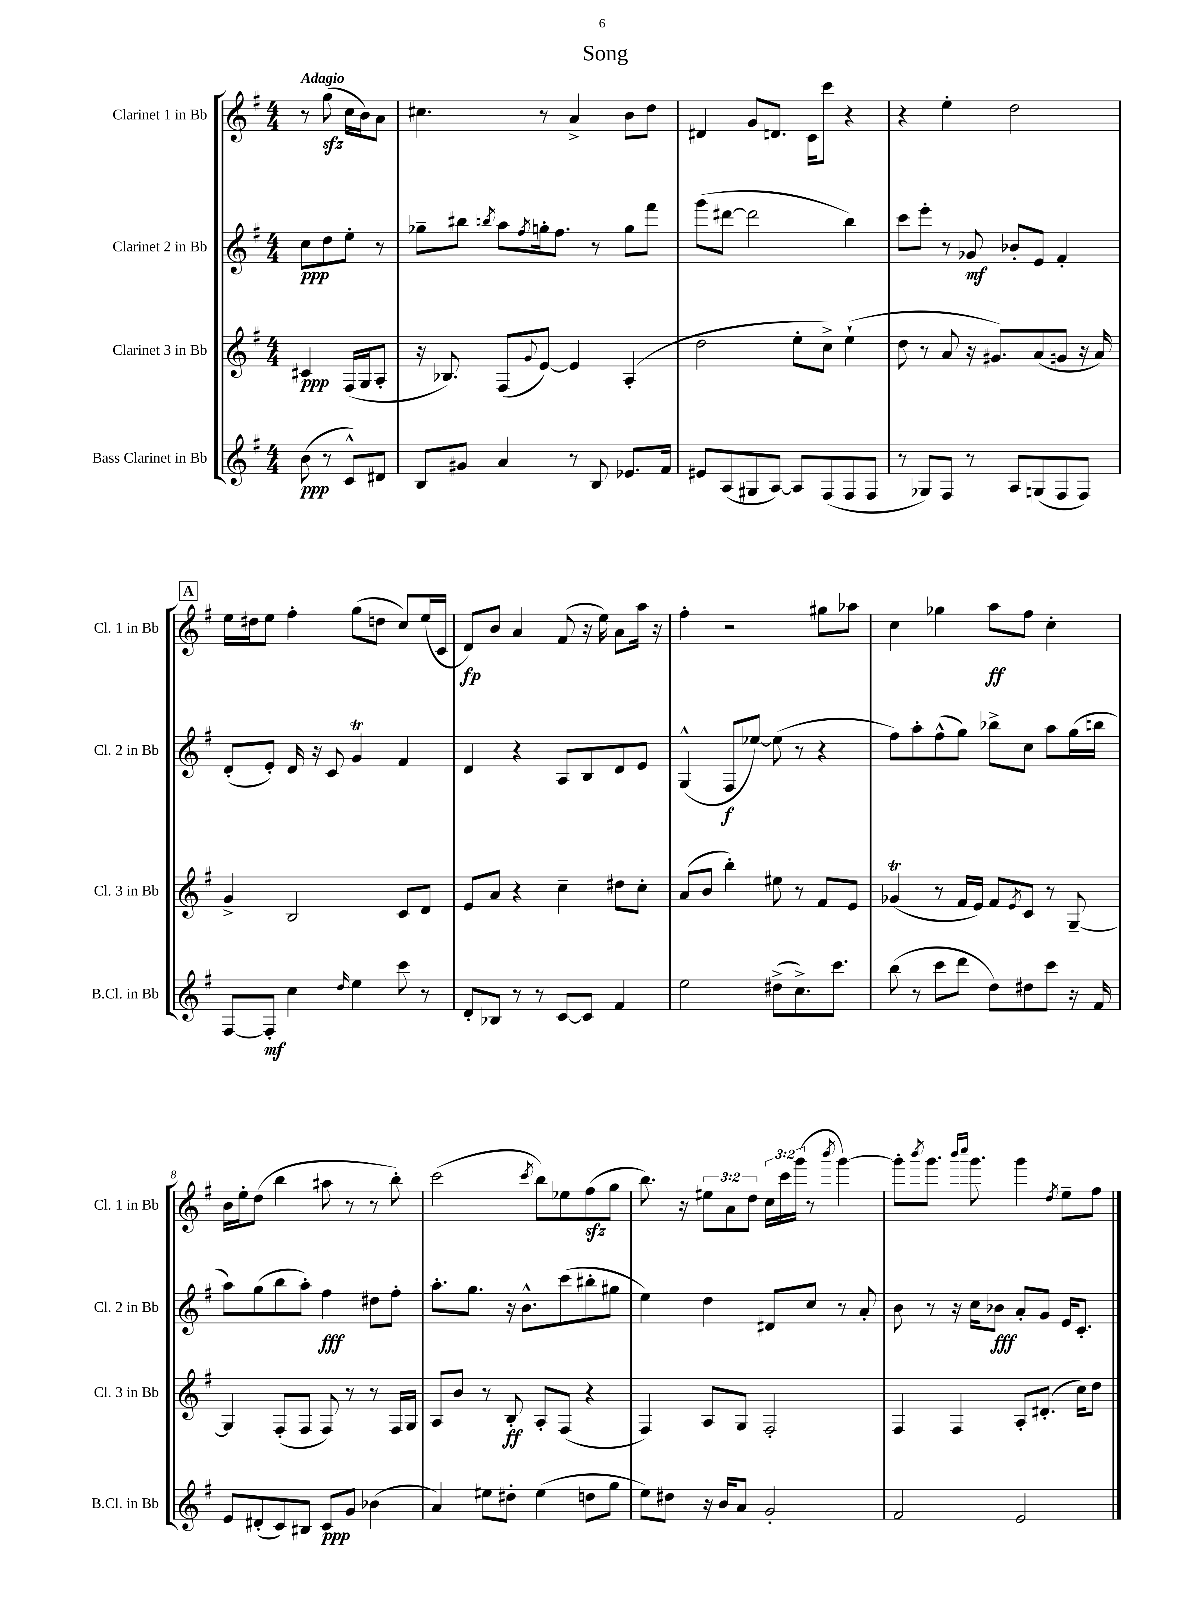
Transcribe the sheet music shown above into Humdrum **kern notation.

**kern	**dynam	**kern	**dynam	**kern	**dynam	**kern	**dynam
*part4	*part4	*part3	*part3	*part2	*part2	*part1	*part1
*staff4	*staff4	*staff3	*staff3	*staff2	*staff2	*staff1	*staff1
*I"Bass Clarinet in Bb	*	*I"Clarinet 3 in Bb	*	*I"Clarinet 2 in Bb	*	*I"Clarinet 1 in Bb	*
*I'B.Cl. in Bb	*	*I'Cl. 3 in Bb	*	*I'Cl. 2 in Bb	*	*I'Cl. 1 in Bb	*
*clefG2	*	*clefG2	*	*clefG2	*	*clefG2	*
*k[f#]	*	*k[f#]	*	*k[f#]	*	*k[f#]	*
*M4/4	*	*M4/4	*	*M4/4	*	*M4/4	*
=	=	=	=	=	=	=	=
!	!	!	!	!	!	!LO:TX:a:B:t=Adagio	!
(8b\	ppp	4c#X/	ppp	8cc\L	ppp	8r	.
8r	.	.	.	8dd\	.	(8ggzz\	.
8c^^/L)	.	(16F#/LL	.	8ee'\J	.	16cc\LL	.
.	.	16G/J	.	.	.	16b\J)	.
8d#X/J	.	8A'/J	.	8r	.	8a\J	.
=1	=1	=1	=1	=1	=1	=1	=1
8B/L	.	16r	.	8gg-X~\L	.	4.cc#X\	.
.	.	8.B-X/)	.	.	.	.	.
8g#X/J	.	.	.	8bb#X\J	.	.	.
.	.	.	.	8qbbn/	.	.	.
4a/	.	(8F#/L	.	8aa\L	.	.	.
.	.	8qqg/	.	8qff#/	.	.	.
.	.	[8e/J)	.	16ggn'\k	.	8r	.
.	.	.	.	8.ff#\J	.	.	.
8r	.	4e/]	.	.	.	4a^/	.
8B/	.	.	.	8r	.	.	.
8.e-X/L	.	(4A'/	.	8gg\L	.	8b\L	.
.	.	.	.	8fff#\J	.	8dd\J	.
16f#/Jk	.	.	.	.	.	.	.
=2	=2	=2	=2	=2	=2	=2	=2
8e#X/L	.	2dd\	.	(8ggg\L	.	4d#X/	.
(8A/	.	.	.	[8ddd#X\J	.	.	.
8G#X/	.	.	.	2ddd#\]	.	8g/L	.
[8A/J)	.	.	.	.	.	8.dn/J	.
8A/L]	.	8ee'\L	.	.	.	.	.
.	.	.	.	.	.	16c\KL	.
(8F#/	.	8cc^\J)	.	.	.	8ccc\J	.
8F#/	.	(4ee`\	.	4bb\)	.	4r	.
8F#/J	.	.	.	.	.	.	.
=3	=3	=3	=3	=3	=3	=3	=3
8r	.	8dd\	.	8ccc\L	.	4r	.
8G-X/L)	.	8r	.	8eee'\J	.	.	.
8F#/J	.	8a/	.	8r	.	4ee'\	.
8r	.	16r	.	8g-X/	mf	.	.
.	.	8.g#X/L)	.	.	.	.	.
8A/L	.	.	.	8b-X'/L	.	2dd\	.
(8Gn/	.	(8a/	.	8e/J	.	.	.
8F#/	.	8gn/J	.	4f#'/	.	.	.
8F#/J)	.	16r	.	.	.	.	.
.	.	16a/)	.	.	.	.	.
!!LO:LB:g=z
!!LO:REH:place=s1:t=A
=4	=4	=4	=4	=4	=4	=4	=4
[8F#/L	.	4g^/	.	(8d'/L	.	16ee\LL	.
.	.	.	.	.	.	16dd#X\J	.
8F#'/J]	mf	.	.	8e'/J)	.	8ee\J	.
4cc\	.	2B/	.	16d/	.	4ff#'\	.
.	.	.	.	16r	.	.	.
.	.	.	.	8c/	.	.	.
16qqdd/	.	.	.	.	.	.	.
4ee\	.	.	.	4gT/	.	(8gg\L	.
.	.	.	.	.	.	8ddn\J	.
8ccc\	.	8c/L	.	4f#/	.	8cc/L)	.
8r	.	8d/J	.	.	.	(16ee/L	.
.	.	.	.	.	.	16c/JJ	.
=5	=5	=5	=5	=5	=5	=5	=5
8d'/L	.	8e/L	.	4d/	.	8d/L)	fp
8B-X/J	.	8a/J	.	.	.	8b/J	.
8r	.	4r	.	4r	.	4a/	.
8r	.	.	.	.	.	.	.
[8c/L	.	4cc~\	.	8A/L	.	(8f#/	.
8c/J]	.	.	.	8B/	.	16r	.
.	.	.	.	.	.	16ee\)	.
4f#/	.	8dd#X\L	.	8d/	.	8a\L	.
.	.	8cc'\J	.	8e/J	.	16aa\Jk	.
.	.	.	.	.	.	16r	.
=6	=6	=6	=6	=6	=6	=6	=6
2ee\	.	(8a/L	.	(4G^^/	.	4ff#'\	.
.	.	8b/J	.	.	.	.	.
.	.	4bb'\)	.	8F#/L	f	2r	.
.	.	.	.	[8ee-X/J)	.	.	.
(8dd#X^\L	.	8ee#X\	.	(8ee-\]	.	.	.
8.cc^\)	.	8r	.	8r	.	.	.
.	.	8f#/L	.	4r	.	8gg#X\L	.
8.ccc\J	.	.	.	.	.	.	.
.	.	8e/J	.	.	.	8aa-X\J	.
=7	=7	=7	=7	=7	=7	=7	=7
(8bb\	.	(4g-XT/	.	8ff#\L)	.	4cc\	.
8r	.	.	.	8aa'\	.	.	.
8ccc\L	.	8r	.	(8ff#^^\	.	4gg-X\	.
8ddd\J	.	16f#/LL	.	8gg\J)	.	.	.
.	.	16e/JJ)	.	.	.	.	.
8dd\L)	.	8f#/L	.	8bb-X^\L	.	8aa\L	ff
.	.	8qe/	.	.	.	.	.
8dd#X\	.	8c/J	.	8cc\J	.	8ff#\J	.
8ccc\J	.	8r	.	8aa\L	.	4cc'\	.
16r	.	[8G~/	.	(16gg\L	.	.	.
16f#/	.	.	.	16bbn\JJ	.	.	.
!!LO:LB:g=z
=8	=8	=8	=8	=8	=8	=8	=8
8e/L	.	4G/]	.	8aa\L)	.	16b\LL	.
.	.	.	.	.	.	16ee'\J	.
(8d#X'/	.	.	.	(8gg\	.	(8dd\J	.
8c/)	.	(8F#'/L	.	8bb\	.	4bb\	.
8B#X/J	.	8F#/J	.	8aa'\J)	.	.	.
8c/L	ppp	8F#/)	.	4ff#\	fff	8aa#X\	.
8g/J	.	8r	.	.	.	8r	.
(4b-X\	.	8r	.	8dd#X\L	.	8r	.
.	.	16F#/LL	.	8ff#'\J	.	8bb'\)	.
.	.	16G/JJ	.	.	.	.	.
=9	=9	=9	=9	=9	=9	=9	=9
4a/)	.	8A/L	.	8.aa'\L	.	(2ccc\	.
.	.	8b/J	.	.	.	.	.
.	.	.	.	8.gg\J	.	.	.
8ee#X\L	.	8r	.	.	.	.	.
8dd#X'\J	.	8B'/	ff	16r	.	.	.
.	.	.	.	8.b^^\L	.	.	.
.	.	.	.	.	.	8qccc/	.
(4ee#\	.	8A'/L	.	.	.	8bb\L)	.
.	.	(8F#/J	.	(8ccc\	.	8ee-X\	.
8ddn\L	.	4r	.	8bb#X'\	.	(8ff#zz\	.
8gg\J	.	.	.	8gg#X\J	.	8gg\J	.
=10	=10	=10	=10	=10	=10	=10	=10
8ee\L)	.	4F#/)	.	4ee\)	.	8.bb\)	.
8dd#X\J	.	.	.	.	.	.	.
.	.	.	.	.	.	16r	.
16r	.	8A/L	.	4dd\	.	12ee#X\L	.
16b/KL	.	.	.	.	.	.	.
.	.	.	.	.	.	12a\	.
8a/J	.	8G/J	.	.	.	.	.
.	.	.	.	.	.	12dd\J	.
2g'/	.	2F#'/	.	8d#X/L	.	24cc\LL	.
.	.	.	.	.	.	24ccc\	.
.	.	.	.	.	.	(24ggg\JJ	.
.	.	.	.	8cc/J	.	8r	.
.	.	.	.	.	.	8qbbb/	.
.	.	.	.	8r	.	[4ggg\)	.
.	.	.	.	8a'/	.	.	.
=11	=11	=11	=11	=11	=11	=11	=11
2f#/	.	4F#/	.	8b\	.	8ggg'\L]	.
.	.	.	.	.	.	8qbbb/	.
.	.	.	.	8r	.	8.ggg\J	.
.	.	4F#/	.	16r	.	.	.
.	.	.	.	.	.	16qqbbb/LL	.
.	.	.	.	.	.	16qqcccc/JJ	.
.	.	.	.	16cc\KL	.	8.ggg\	.
.	.	.	.	8b-X\J	fff	.	.
2e/	.	8A'/L	.	8a'/L	.	4ggg\	.
.	.	(8.d#X'/J	.	8g/J	.	.	.
.	.	.	.	.	.	8qdd/	.
.	.	.	.	16e/KL	.	8ee~\L	.
.	.	16cc\KL)	.	8.c'/J	.	.	.
.	.	8dd\J	.	.	.	8ff#\J	.
==	==	==	==	==	==	==	==
*-	*-	*-	*-	*-	*-	*-	*-
